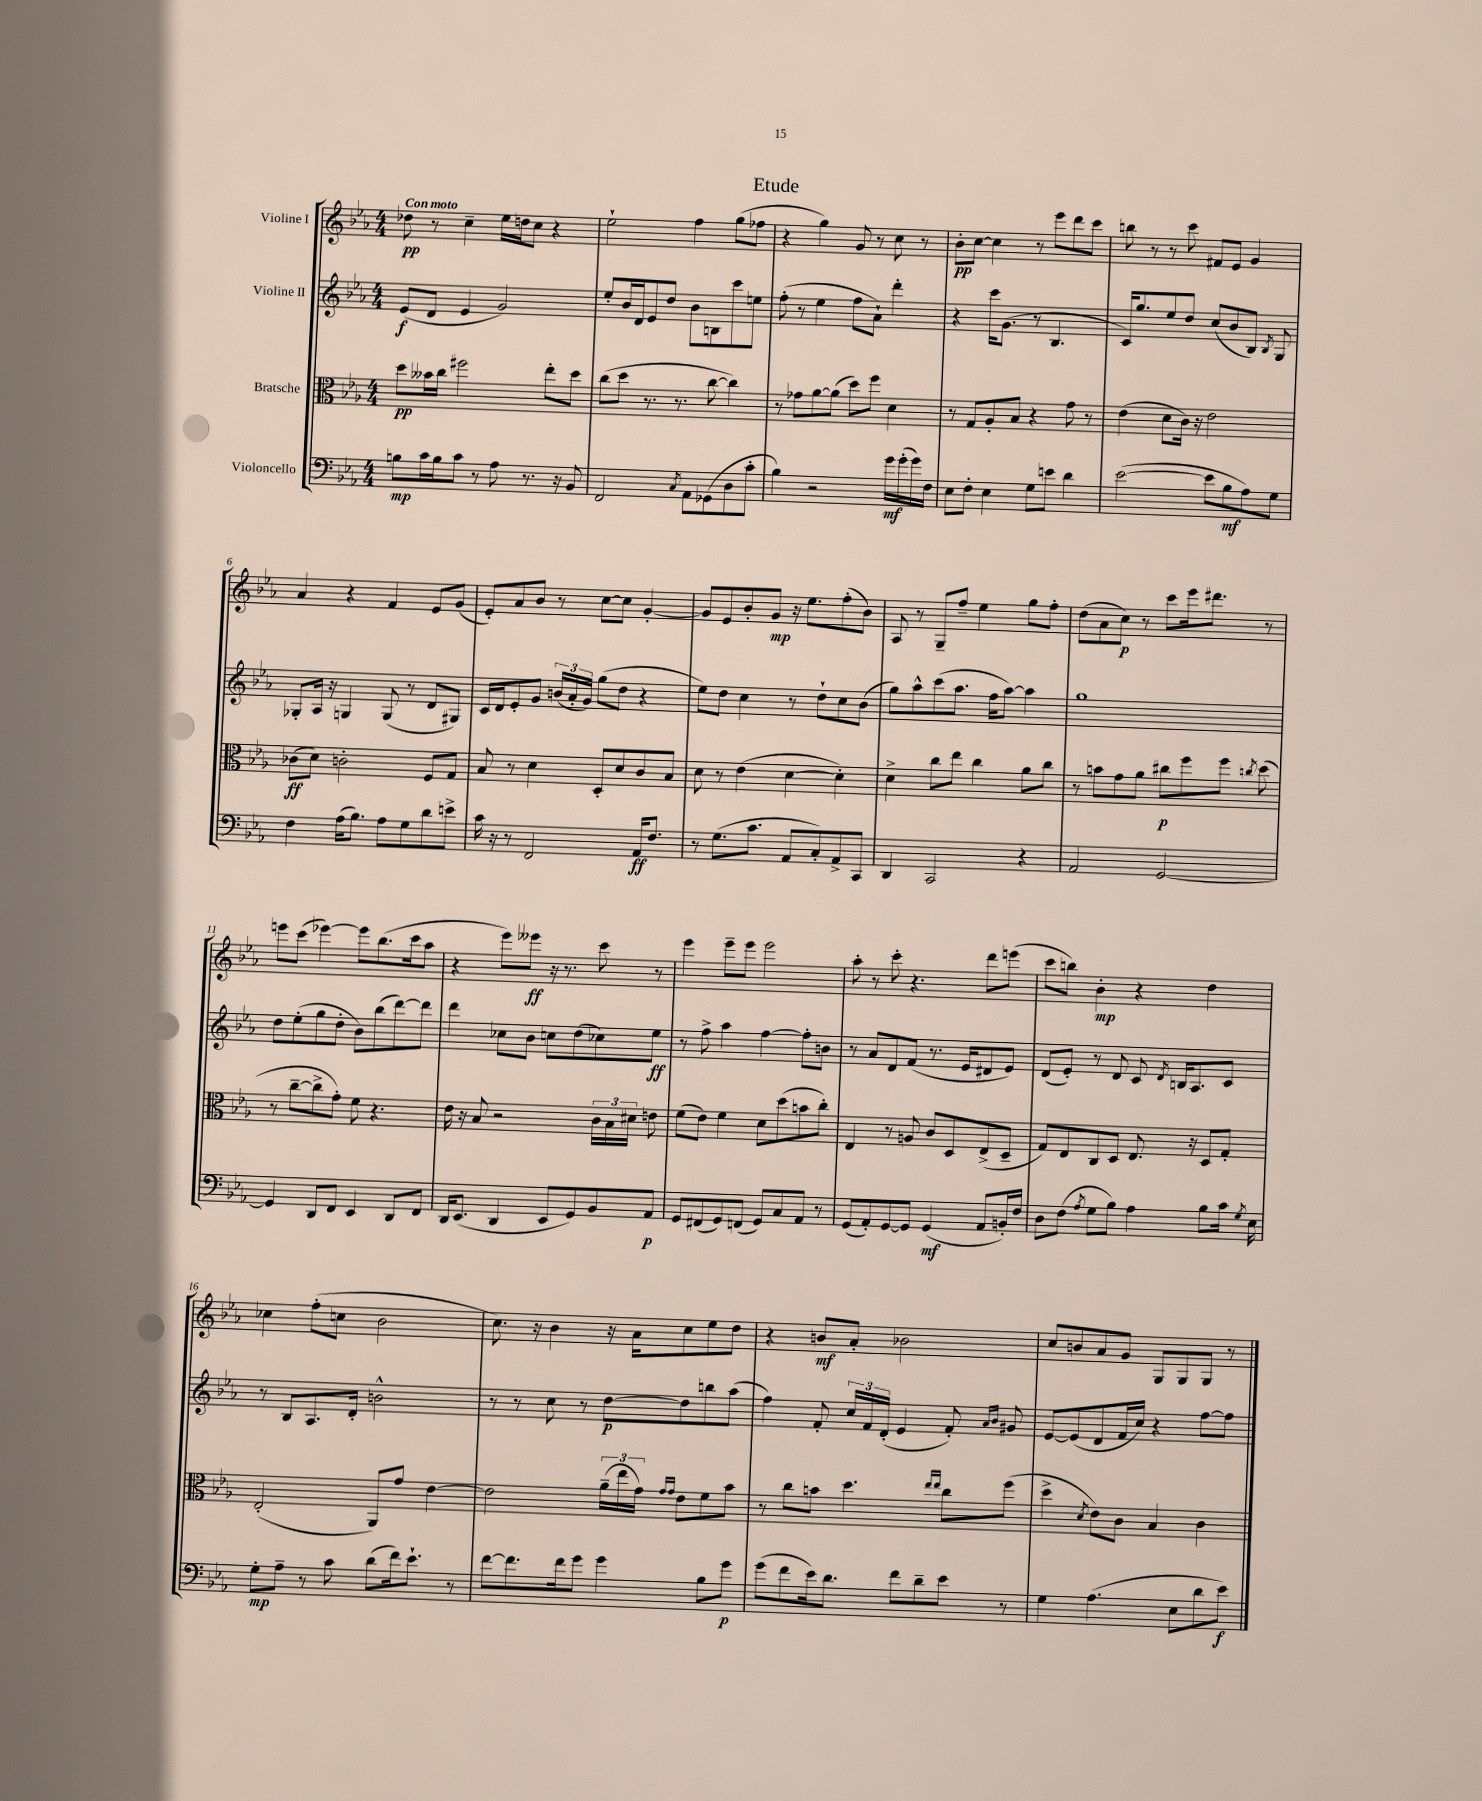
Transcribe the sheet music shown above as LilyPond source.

\header { title = "Etude" }
<<
\new StaffGroup <<
\new Staff = "s0" \with { instrumentName = "Violine I" } {
    \clef treble \key ees \major \numericTimeSignature \time 4/4 \tempo "Con moto"
    \autoBeamOff des''8\pp r8 c''4-- ees''16[ d''16 c''8] r4 |
    ees''2-! f''4 g''8[( fes''8] |
    r4 g''4) g'8 r8 c''8 r8 |
    bes'8[-.\pp c''8]~ c''4 r8 ees'''8[ d'''8 c'''8] |
    b''8 r8 r8 c'''8 fis'8[ ees'8] g'4 |
    aes'4 r4 f'4 ees'8[ g'8]( |
    ees'8[-.) aes'8 bes'8] r8 c''8[~ c''8] g'4~-. |
    g'8[ ees'8 bes'8-. g'8]\mp r16 ees''8.[ f''8-.( bes'8]) |
    aes8 r8 g8[-- f''8]-- ees''4 g''8[ f''8]-. |
    d''8[( aes'8 c''8]\p) r8 c'''8[ ees'''16 dis'''8.] r8 |
    e'''8[ c'''8]( ees'''4~) ees'''8[ bes''8.( c'''16 aes''8] |
    r4 ees'''8[) eeses'''8]\ff r16 r8. c'''8 r8 |
    ees'''4 ees'''8[-- ees'''8] ees'''2 |
    aes''8-. r8 c'''8-. r4. d'''8[ e'''8]( |
    c'''8[ b''8]) bes'4-.\mp r4 d''4 |
    ces''4 f''8[-.( c''8] bes'2 |
    c''8.) r16 bes'4 r16 aes'16[ c''8 ees''8 d''8] |
    r4 b'8[\mf aes'8]-. bes'2 |
    c''8[ b'8 aes'8 g'8] g8[ g8 g8] r8 \bar "|." |
}
\new Staff = "s1" \with { instrumentName = "Violine II" } {
    \clef treble \key ees \major \numericTimeSignature \time 4/4
    \autoBeamOff ees'8[\f( d'8] ees'4 g'2) |
    ees''8[-. bes'16 d'16 ees'8 d''8] bes'8[ b8 c'''8 e''8] |
    f''8-.( r8 ees''4 f''8[ aes'8]-!) d'''4-. |
    r4 c'''16[ g'8.]( r8 bes4. |
    c'16[) g''8. ees''8 d''8] c''8[( bes'8 bes8]) \acciaccatura { bes8 } g8 |
    ges8[-. aes16] r16 g4 g8( r8 d'8[ gis8]) |
    c'16[ d'16 ees'8-. g'8] \tuplet 3/2 { b'16[( aes'16-. g'16]) } g''8[( d''8] r4 |
    ees''8[) d''8] c''4 r8 d''8[-! c''8 bes'8]( |
    g''8[) aes''8-^ c'''8( aes''8.] f''16[ aes''8]~) aes''4 |
    g''1 |
    d''8[ ees''8-.( g''8 d''8]-. bes'8[) bes''8( d'''8~) d'''8] |
    d'''4 ces''8[ bes'8] c''8[ d''8( ces''8) ees''8]\ff |
    r8 f''8-> aes''4 f''4~ f''8[-. b'8] |
    r8 aes'8[ d'8 f'8]( r8. ees'16[ dis'8 ees'8]) |
    d'8[( ees'8]-.) r8 d'8 c'8 \acciaccatura { d'8 } b16[ aes8. c'8] |
    r8 bes8[ aes8. d'16]-. b'2-^ |
    r8 r8 c''8 r8 d''8[~\p d''8 b''8 aes''8]( |
    f''4) f'8-. \tuplet 3/2 { c''16[ f'16 d'16]-.( } ees'4 f'8-.) \grace { aes'16[ bes'16] } gis'8 |
    ees'8[~ ees'8( d'8 f'16 c''16]) r4 f''8[~ f''8] \bar "|." |
}
\new Staff = "s2" \with { instrumentName = "Bratsche" } {
    \clef alto \key ees \major \numericTimeSignature \time 4/4
    \autoBeamOff d''8[\pp beses'16 c''16] fis''2 ees''8[-. d''8] |
    c''8[( d''8] r8. r8. c''8~ c''4) |
    r8 ges'8[ aes'8~ aes'8]( d''8[) f''8] d'4 |
    r8 g8[ aes8-. bes8] r4 g'8 r8 |
    ees'4( d'8[ c'16]) r16 ees'2 |
    ces'8[\ff( d'8]) c'2-. f8[ g8] |
    bes8 r8 d'4 d8[-. d'8 c'8 bes8] |
    d'8 r8 ees'4( d'4~ d'4-.) |
    d'4-> c''8[ ees''8] c''4 aes'8[ c''8] |
    r8 b'8[ g'8 aes'8] cis''8[\p f''8 f''8] \acciaccatura { c''8 } d''8( |
    r8 c''8[~-- c''8-> g'8]-.) f'8 r4. |
    ees'16 r16 bes8 r2 \tuplet 3/2 { c'16[ bes16 dis'16] } e'8 |
    f'8[( ees'8]) f'4 d'8[ d''8( b'8 c''8]-.) |
    ees4 r8 a8 c'8[ d8 ees8->( d8]-- |
    g8[) ees8 c8 d8] ees8. r16 d8[ g8]-. |
    ees2-.( aes,8[) g'8] ees'4~ |
    ees'2 \tuplet 3/2 { aes'16[--( ees''16 g'16]) } \grace { g'16[ g'16] } ees'8[ f'8 bes'8] |
    r8 c''8[ b'8] d''4. \grace { ees''16[ ees''16] } c''8[ f''8]( |
    d''4-> \acciaccatura { d'8 } ees'8[) c'8] bes4 c'4 \bar "|." |
}
\new Staff = "s3" \with { instrumentName = "Violoncello" } {
    \clef bass \key ees \major \numericTimeSignature \time 4/4
    \autoBeamOff b8[\mp c'16 b16 c'8] r8 aes8 r8. r16 bes,8 |
    f,2 \acciaccatura { c8 } aes,8[ ges,8( d8 c'8]-. |
    bes4) r2 g'16[\mf g'16-.( g'16) f16] |
    ees8[ f8]-. ees4 g8[ e'8] d'4 |
    ees'2~( ees'8[ bes8\mf aes8) g8] |
    f4 aes16[( bes8.]) aes8[ g8 d'8 e'8]-> |
    c'16 r16 r8 f,2 aes,16[\ff f8.] |
    r8 g8.[( c'8.] aes,8[ c8-.) aes,8-> c,8] |
    d,4 c,2 r4 |
    aes,2 g,2~ |
    g,4 d,8[ f,8] ees,4 d,8[ f,8] |
    d,16[ ees,8.]( d,4 ees,8[ g,8) bes,8 aes,8]\p |
    g,8[ fis,8( g,8) f,8]( g,8[) c8 aes,8] r8 |
    g,8[( aes,8-.) g,8~ g,8] g,4\mf( aes,8[ b,16-.) f16] |
    d8[ f8]( \acciaccatura { aes8 } g8[ bes8]) aes4 bes8[ c'16] \acciaccatura { g8 } ees16 |
    g8[-.\mp aes8]-- r8 c'8 d'8[( f'16) ees'8.]-! r8 |
    f'8[~ f'8. f'16 g'8] g'4 bes8[ g'8]\p |
    g'8[( f'8 ees'16) d'8.] f'8[ d'8-- ees'8] r8 |
    g4 aes4.( ees8[ d'8 ees'8]\f) \bar "|." |
}
>>
>>
